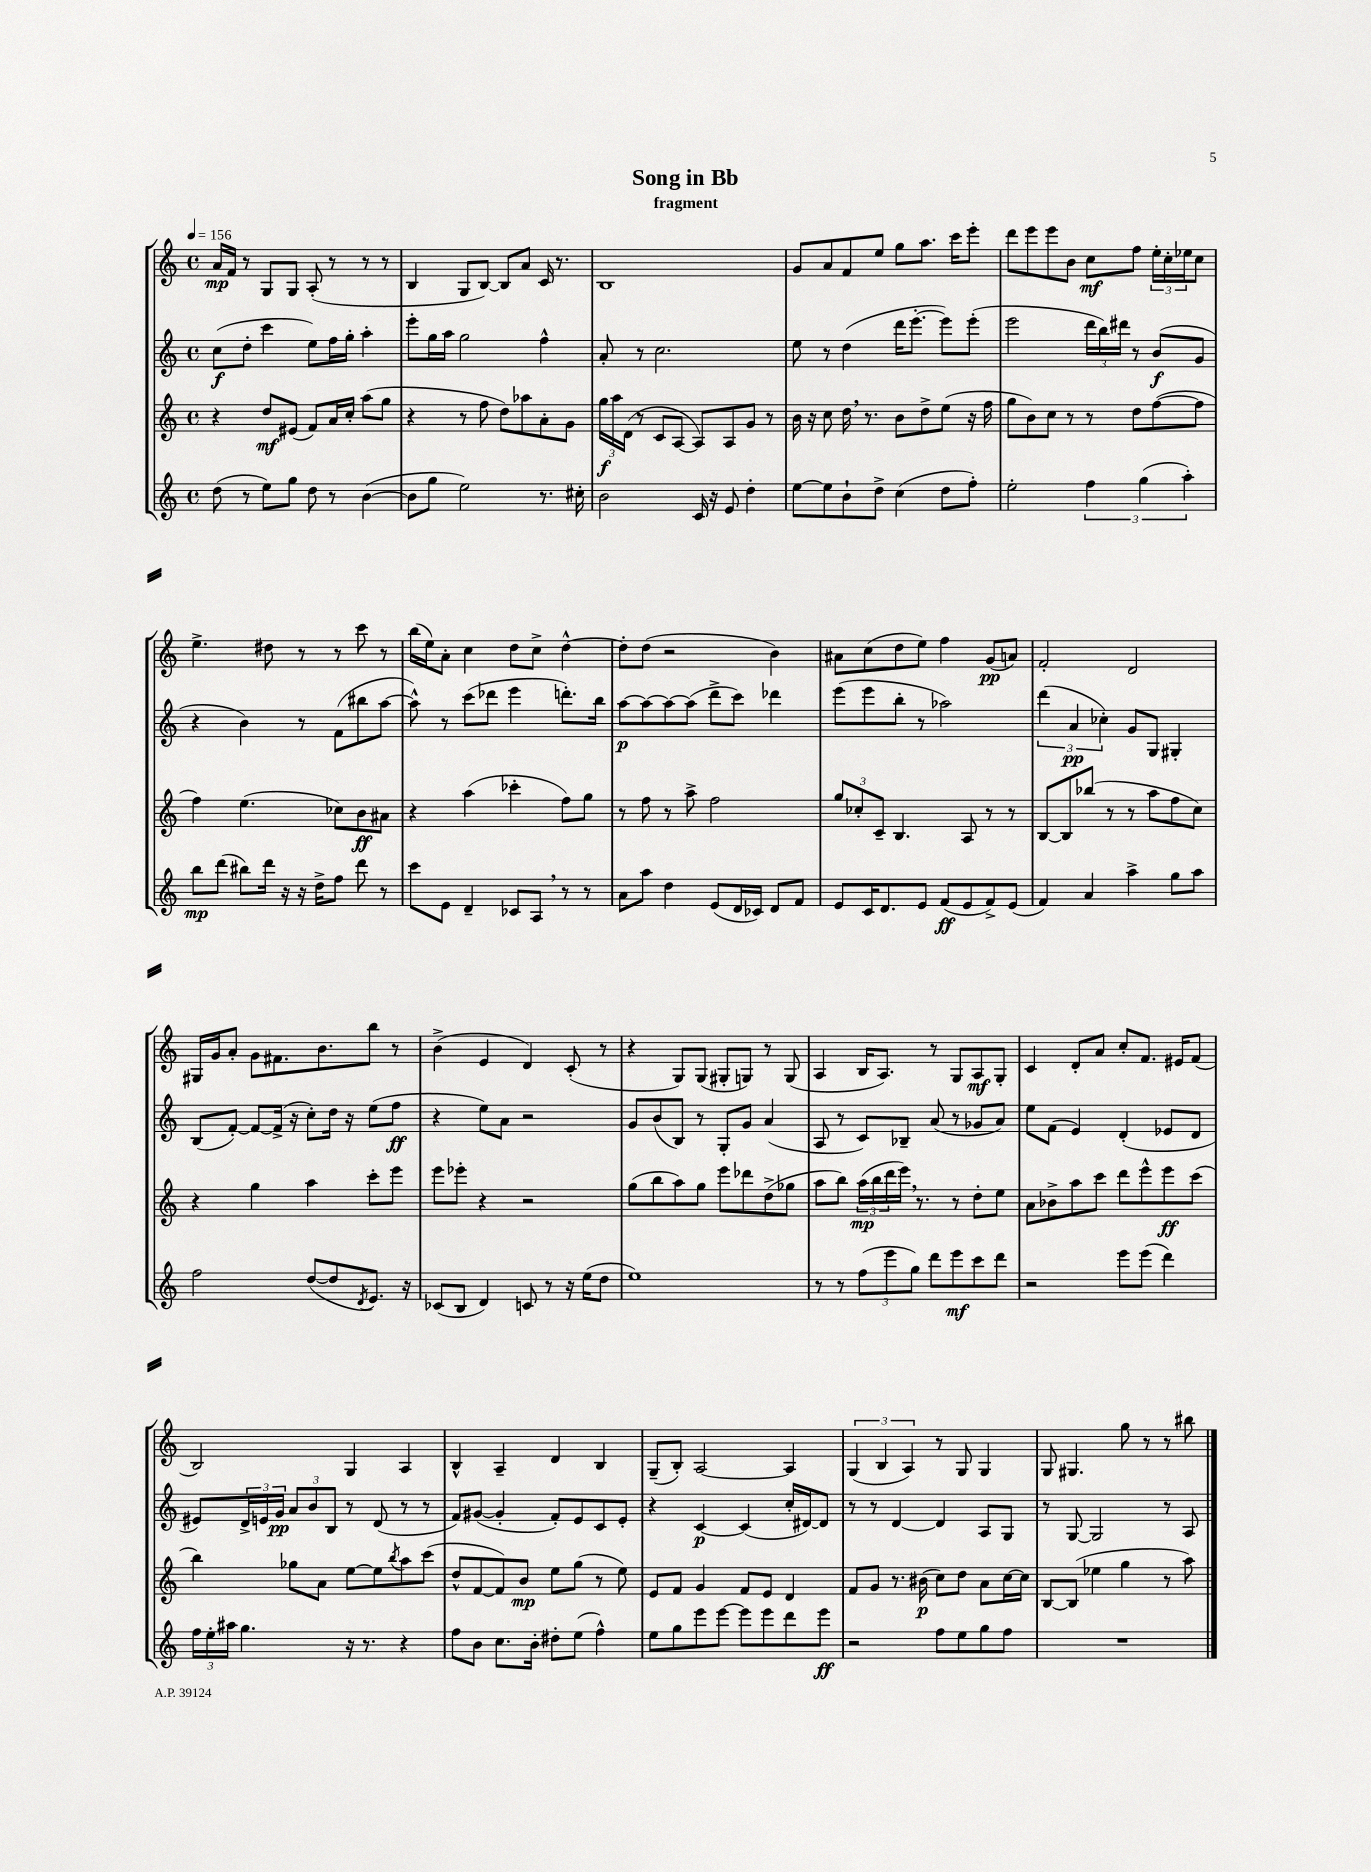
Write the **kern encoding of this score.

**kern	**dynam	**kern	**dynam	**kern	**dynam	**kern	**dynam
*part4	*part4	*part3	*part3	*part2	*part2	*part1	*part1
*staff4	*staff4	*staff3	*staff3	*staff2	*staff2	*staff1	*staff1
*clefG2	*	*clefG2	*	*clefG2	*	*clefG2	*
*k[]	*	*k[]	*	*k[]	*	*k[]	*
*M4/4	*	*M4/4	*	*M4/4	*	*M4/4	*
*met(c)	*	*met(c)	*	*met(c)	*	*met(c)	*
*MM156	*	*MM156	*	*MM156	*	*MM156	*
=1	=1	=1	=1	=1	=1	=1	=1
(8dd\	.	4r	.	(8cc\L	f	16a/LL	mp
.	.	.	.	.	.	16f/JJ	.
8r	.	.	.	8dd'\J	.	8r	.
8ee\L)	.	8dd/L	mf	4ccc\	.	8G/L	.
8gg\J	.	(8e#X/J	.	.	.	8G/J	.
8dd\	.	8f/L)	.	8ee\L)	.	(8A'/	.
8r	.	16a/L	.	16ff\L	.	8r	.
.	.	16cc'/JJ	.	16gg'\JJ	.	.	.
([4b\	.	(8aa\L	.	4aa'\	.	8r	.
.	.	8gg\J	.	.	.	8r	.
=2	=2	=2	=2	=2	=2	=2	=2
8b\L]	.	4r	.	8eee'\L	.	4B/	.
8gg\J	.	.	.	16gg\L	.	.	.
.	.	.	.	16aa\JJ	.	.	.
2ee\)	.	8r	.	2gg\	.	8G/L	.
.	.	8ff\	.	.	.	[8B/J)	.
.	.	8dd\L)	.	.	.	8B/L]	.
.	.	8aa-X\	.	.	.	8a/J	.
8.r	.	8a'\	.	4ff^^\	.	16c/	.
.	.	.	.	.	.	8.r	.
.	.	8g\J	.	.	.	.	.
16cc#X'\	.	.	.	.	.	.	.
=3	=3	=3	=3	=3	=3	=3	=3
2b\	.	24gg\LL	f	8a'/	.	1B	.
.	.	24aa\	.	.	.	.	.
.	.	(24d\JJ	.	.	.	.	.
.	.	8r	.	8r	.	.	.
.	.	8c/L	.	2.cc\	.	.	.
.	.	[8A/J	.	.	.	.	.
16c/	.	8A/L])	.	.	.	.	.
16r	.	.	.	.	.	.	.
8e/	.	8A/	.	.	.	.	.
4dd'\	.	8g/J	.	.	.	.	.
.	.	8r	.	.	.	.	.
=4	=4	=4	=4	=4	=4	=4	=4
[8ee\L	.	16b\	.	8ee\	.	8g/L	.
.	.	16r	.	.	.	.	.
8ee\]	.	8cc\	.	8r	.	8a/	.
8b`\	.	16dd,\	.	(4dd\	.	8f/	.
.	.	8.r	.	.	.	.	.
8dd^\J	.	.	.	.	.	8ee/J	.
(4cc\	.	8b\L	.	16ddd\KL	.	8gg\L	.
.	.	.	.	[8.eee'\J	.	.	.
.	.	8dd^\	.	.	.	8.aa\J	.
8dd\L	.	(8ee\J	.	8eee\L])	.	.	.
.	.	.	.	.	.	16ccc\KL	.
8ff'\J)	.	16r	.	(8eee'\J	.	8eee'\J	.
.	.	16ff\	.	.	.	.	.
=5	=5	=5	=5	=5	=5	=5	=5
2ee'\	.	8gg\L	.	2eee\	.	8ddd\L	.
.	.	8b\)	.	.	.	8eee\	.
.	.	8cc\J	.	.	.	8eee\	.
.	.	8r	.	.	.	8b\J	.
6ff\	.	8r	.	24ddd\LL	.	8cc\L	mf
.	.	.	.	24bb\)	.	.	.
.	.	.	.	24ddd#X\JJ	.	.	.
.	.	8dd\L	.	8r	.	8ff\J	.
(6gg\	.	.	.	.	.	.	.
.	.	([8ff\	.	(8b/L	f	24ee'\LL	.
.	.	.	.	.	.	24cc'\	.
6aa'\)	.	.	.	.	.	24ee-X\J	.
.	.	8ff\J]	.	8g/J	.	8cc\J	.
!!LO:LB:g=z
=6	=6	=6	=6	=6	=6	=6	=6
8bb\L	mp	4ff\)	.	4r	.	4.ee^\	.
(8ddd\J	.	.	.	.	.	.	.
8bb#X\L)	.	(4.ee\	.	4b\)	.	.	.
16ddd\Jk	.	.	.	.	.	8dd#X\	.
16r	.	.	.	.	.	.	.
16r	.	.	.	8r	.	8r	.
16dd^\KL	.	.	.	.	.	.	.
8ff\J	.	8cc-X\L)	.	(8f\L	.	8r	.
8ddd\	.	8b\	ff	8bb#X\	.	8ccc\	.
8r	.	8a#X\J	.	[8aa\J	.	8r	.
=7	=7	=7	=7	=7	=7	=7	=7
8ccc\L	.	4r	.	8aa^^\])	.	(16bb\LL	.
.	.	.	.	.	.	16ee\J)	.
8e\J	.	.	.	8r	.	8a'\J	.
4d~/	.	(4aa\	.	(8ccc\L	.	4cc\	.
.	.	.	.	8ddd-X\J	.	.	.
8c-X/L	.	4ccc-X'\	.	4eee\	.	8dd\L	.
8A,/J	.	.	.	.	.	8cc^\J	.
8r	.	8ff\L)	.	8.dddn'\L)	.	[4dd^^\	.
8r	.	8gg\J	.	.	.	.	.
.	.	.	.	16bb\Jk	.	.	.
=8	=8	=8	=8	=8	=8	=8	=8
8a\L	.	8r	.	[8aa\L	p	8dd'\L]	.
8aa\J	.	8ff\	.	8aa\_	.	(8dd\J	.
4dd\	.	8r	.	8aa\_	.	2r	.
.	.	8aa^\	.	(8aa\J]	.	.	.
(8e/L	.	2ff\	.	8ddd^\L	.	.	.
16d/L	.	.	.	8ccc\J)	.	.	.
16c-X/JJ)	.	.	.	.	.	.	.
8d/L	.	.	.	4ddd-X\	.	4b\)	.
8f/J	.	.	.	.	.	.	.
=9	=9	=9	=9	=9	=9	=9	=9
8e/L	.	12gg/L	.	(8eee\L	.	8a#X\L	.
.	.	12cc-X'/	.	.	.	.	.
16c/K	.	.	.	8eee\	.	(8cc\	.
.	.	12c~/J	.	.	.	.	.
8.d/	.	.	.	.	.	.	.
.	.	4.B/	.	8bb'\J	.	8dd\	.
8e/J	.	.	.	8r	.	8ee\J)	.
(8f/L	ff	.	.	2aa-X\)	.	4ff\	.
8e/	.	8A/	.	.	.	.	.
8f^/)	.	8r	.	.	.	(8g/L	pp
(8e/J	.	8r	.	.	.	8an/J)	.
=10	=10	=10	=10	=10	=10	=10	=10
4f/)	.	[8B/L	.	(6ddd\	.	2f'/	.
.	.	8B/]	.	.	.	.	.
.	.	.	.	6a/	pp	.	.
4a/	.	(8bb-X/J	.	.	.	.	.
.	.	.	.	6cc-X'\)	.	.	.
.	.	8r	.	.	.	.	.
4aa^\	.	8r	.	8g/L	.	2d/	.
.	.	8aa\L	.	8G/J	.	.	.
8gg\L	.	8ff\	.	4G#X'/	.	.	.
8aa\J	.	8cc\J)	.	.	.	.	.
!!LO:LB:g=z
=11	=11	=11	=11	=11	=11	=11	=11
2ff\	.	4r	.	(8B/L	.	16G#X/LL	.
.	.	.	.	.	.	16g/J	.
.	.	.	.	[8f'/J)	.	8a'/J	.
.	.	4gg\	.	8f/L_	.	8g\L	.
.	.	.	.	(16f^/Jk]	.	8.f#X\	.
.	.	.	.	16r	.	.	.
([8dd/L	.	4aa\	.	8cc'\L)	.	.	.
.	.	.	.	.	.	8.b\	.
8dd/]	.	.	.	16dd\Jk	.	.	.
.	.	.	.	16r	.	.	.
8qd/	.	.	.	.	.	.	.
8.e/J)	.	8ccc'\L	.	(8ee\L	.	8bb\J	.
.	.	8eee\J	.	8ff\J	ff	8r	.
16r	.	.	.	.	.	.	.
=12	=12	=12	=12	=12	=12	=12	=12
(8c-X/L	.	8eee\L	.	4r	.	(4b^\	.
8B/J	.	8eee-X'\J	.	.	.	.	.
4d/)	.	4r	.	8ee\L)	.	4e/	.
.	.	.	.	8a\J	.	.	.
8cn/	.	2r	.	2r	.	4d/)	.
8r	.	.	.	.	.	.	.
16r	.	.	.	.	.	(8c'/	.
(16ee\KL	.	.	.	.	.	.	.
8dd\J	.	.	.	.	.	8r	.
=13	=13	=13	=13	=13	=13	=13	=13
1ee)	.	(8gg\L	.	8g/L	.	4r	.
.	.	8bb\	.	(8b/	.	.	.
.	.	8aa\)	.	8B/J)	.	8G/L)	.
.	.	8gg\J	.	8r	.	(8G/J	.
.	.	8eee\L	.	8G'/L	.	8G#X'/L	.
.	.	8ddd-X\	.	8g/J	.	8Gn/J)	.
.	.	(8dd^\	.	(4a/	.	8r	.
.	.	8gg-X\J	.	.	.	(8G/	.
=14	=14	=14	=14	=14	=14	=14	=14
8r	.	8aa\L	.	8A/	.	4A/	.
8r	.	8bb\J)	.	8r	.	.	.
(12ff\L	.	(24aa\LL	mp	8c/L)	.	16B/KL	.
.	.	24bb\	.	.	.	.	.
.	.	.	.	.	.	8.A/J)	.
12eee\	.	24ddd\	.	.	.	.	.
.	.	16eee,\JJ)	.	8B-X~/J	.	.	.
12gg\J)	.	.	.	.	.	.	.
.	.	8.r	.	.	.	.	.
8ddd\L	.	.	.	(8a/	.	8r	.
8eee\	mf	8r	.	8r	.	8G/L	.
8ccc\	.	8dd'\L	.	8g-X/L	.	8A/	mf
8ddd\J	.	8ee\J	.	8a/J)	.	8G'/J	.
=15	=15	=15	=15	=15	=15	=15	=15
2r	.	8a\L	.	8ee\L	.	4c/	.
.	.	8b-X^\	.	(8f\J	.	.	.
.	.	8aa\	.	4e/)	.	8d'/L	.
.	.	8ccc\J	.	.	.	8a/J	.
8eee\L	.	8ddd\L	.	(4d'/	.	8cc'/L	.
(8eee\J	.	8eee^^\	.	.	.	8.f/J	.
4ddd\)	.	8eee\	ff	8e-X/L	.	.	.
.	.	.	.	.	.	16e#X/KL	.
.	.	(8ccc\J	.	8d/J	.	(8f/J	.
!!LO:LB:g=z
=16	=16	=16	=16	=16	=16	=16	=16
24ff\LL	.	4bb\)	.	8e#X/L)	.	2B/)	.
24ee'\	.	.	.	.	.	.	.
24aa#X\JJ	.	.	.	.	.	.	.
4.gg\	.	.	.	24d^/L	.	.	.
.	.	.	.	24en/	.	.	.
.	.	.	.	24g/JJ	pp	.	.
.	.	8gg-X\L	.	12a/L	.	.	.
.	.	.	.	12b/	.	.	.
.	.	8a\J	.	.	.	.	.
.	.	.	.	12B/J	.	.	.
16r	.	[8ee\L	.	8r	.	4G/	.
8.r	.	.	.	.	.	.	.
.	.	8ee\]	.	(8d/	.	.	.
.	.	8qbb/	.	.	.	.	.
4r	.	8aa\	.	8r	.	4A/	.
.	.	(8ccc\J	.	8r	.	.	.
=17	=17	=17	=17	=17	=17	=17	=17
8ff\L	.	8dd^^/L	.	8f/L)	.	4B^^/	.
8b\J	.	[8f/	.	([8g#X/J	.	.	.
8.cc\L	.	8f/])	.	4g#'/]	.	4A~/	.
.	.	8b/J	mp	.	.	.	.
16b'\Jk	.	.	.	.	.	.	.
8dd#X'\L	.	8ee\L	.	8f'/L)	.	4d/	.
(8ee\J	.	(8gg\J	.	8e/	.	.	.
4ff^^\)	.	8r	.	8c/	.	4B/	.
.	.	8ee\)	.	8e'/J	.	.	.
=18	=18	=18	=18	=18	=18	=18	=18
8ee\L	.	8e/L	.	4r	.	(8G~/L	.
8gg\	.	8f/J	.	.	.	8B'/J)	.
8eee\	.	4g/	.	[4c/	p	[2A/	.
[8eee\J	.	.	.	.	.	.	.
8eee\L]	.	8f/L	.	(4c/]	.	.	.
8eee\	.	8e/J	.	.	.	.	.
8ddd\	.	4d/	.	16cc'/LL	.	4A/]	.
.	.	.	.	[16d#X/J)	.	.	.
8eee\J	ff	.	.	8d#/J]	.	.	.
=19	=19	=19	=19	=19	=19	=19	=19
2r	.	8f/L	.	8r	.	(6G/	.
.	.	8g/J	.	8r	.	.	.
.	.	.	.	.	.	6B/	.
.	.	8.r	.	[4d/	.	.	.
.	.	.	.	.	.	6A/)	.
.	.	(16b#X\	p	.	.	.	.
8ff\L	.	8cc\L)	.	4d/]	.	8r	.
8ee\	.	8dd\J	.	.	.	8G/	.
8gg\	.	8a\L	.	8A/L	.	4G/	.
8ff\J	.	[16cc\L	.	8G/J	.	.	.
.	.	16cc\JJ]	.	.	.	.	.
=20	=20	=20	=20	=20	=20	=20	=20
1r	.	[8B/L	.	8r	.	8G/	.
.	.	(8B/J]	.	[8G/	.	4.G#X/	.
.	.	4ee-X\	.	2G/]	.	.	.
.	.	4gg\	.	.	.	8gg\	.
.	.	.	.	.	.	8r	.
.	.	8r	.	8r	.	8r	.
.	.	8aa\)	.	8A/	.	8bb#X\	.
==	==	==	==	==	==	==	==
*-	*-	*-	*-	*-	*-	*-	*-
